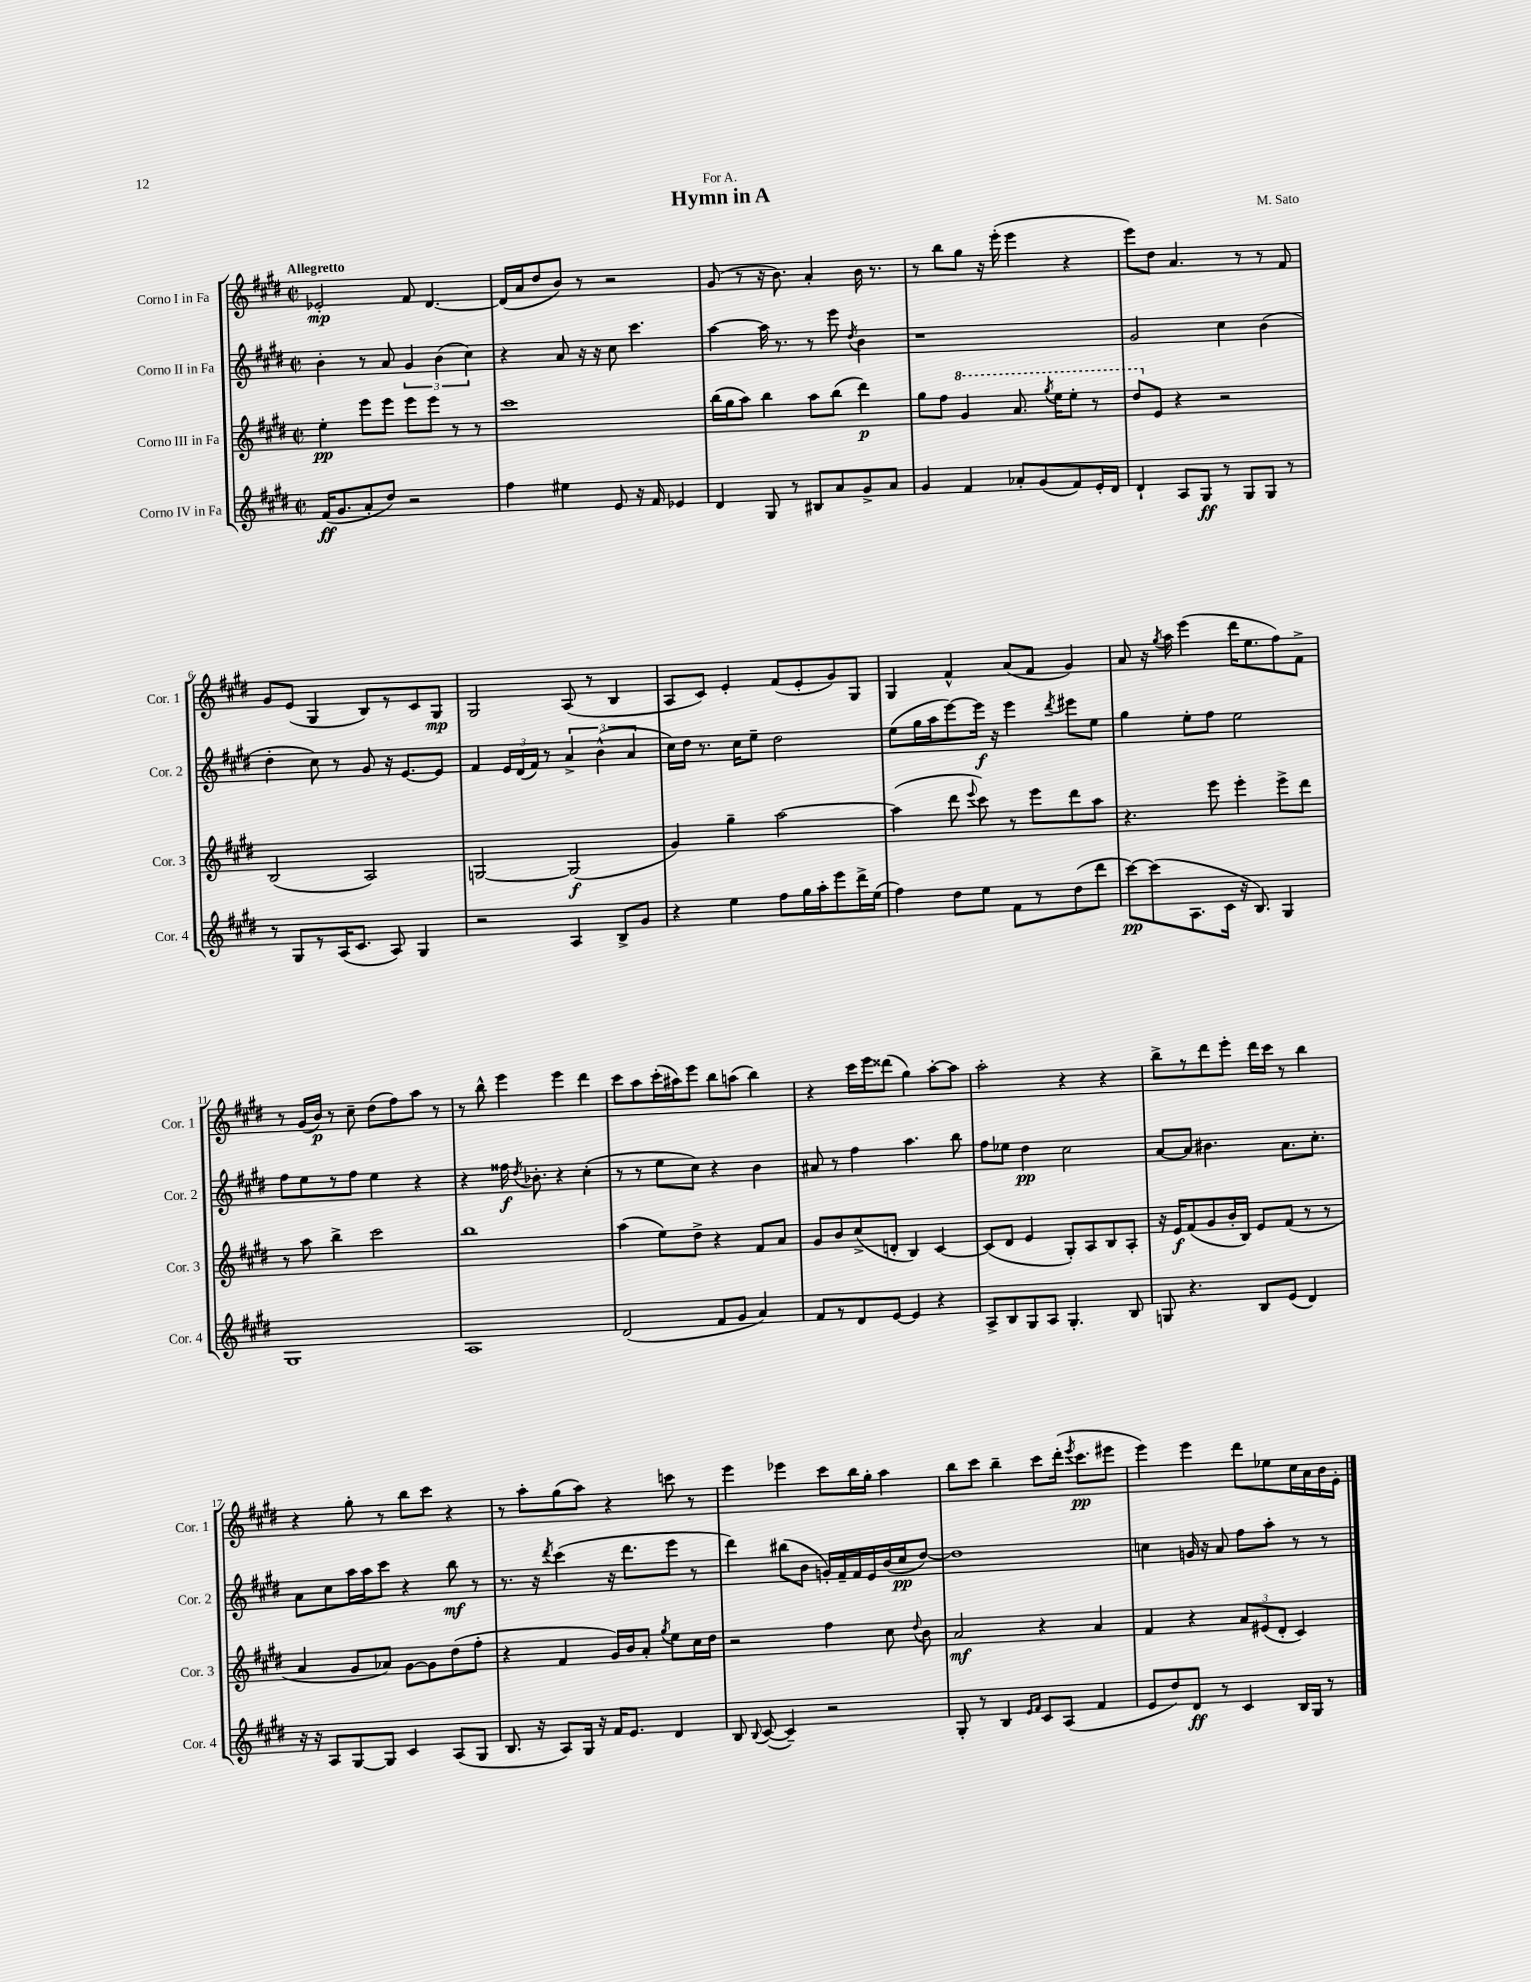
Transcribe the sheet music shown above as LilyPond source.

\header { title = "Hymn in A" composer = "M. Sato" dedication = "For A." }
<<
\new StaffGroup <<
\new Staff = "s0" \with { instrumentName = "Corno I in Fa" shortInstrumentName = "Cor. 1" } {
    \clef treble \key e \major \defaultTimeSignature \time 2/2 \tempo "Allegretto"
    \autoBeamOff ees'2-.\mp fis'8 dis'4.~ |
    dis'16[( a'16 dis''8 b'8]) r8 r2 |
    gis'8( r8 r16 b'8.) a'4-. b'16 r8. |
    r8 b''8[ gis''8] r16 e'''16-.( e'''4 r4 |
    e'''8[) dis''8] a'4. r8 r8 fis'8 |
    gis'8[ e'8]( gis4 b8[) r8 cis'8 gis8]\mp |
    gis2 a8( r8 b4 |
    a8[ cis'8]) e'4-. fis'8[( e'8-. gis'8) gis8] |
    gis4 fis'4-^ a'8[( fis'8] gis'4) |
    a'8 r16 \acciaccatura { gis''8 } a''16 e'''4( dis'''16[ e''8. fis''8) fis'8]-> |
    r8 gis'16[( b'16]\p) r8 cis''8-- dis''8[( fis''8) a''8] r8 |
    r8 b''8-^ e'''4 e'''4 dis'''4 |
    cis'''8[ a''8 cis'''16-.( ais''16) e'''8] b''8[ a''8]( b''4) |
    r4 cis'''16[ e'''16 disis'''8]( gis''4) a''8[~-. a''8] |
    a''2-. r4 r4 |
    b''8[-> r8 dis'''8 e'''8]-. dis'''16[ cis'''16] r8 b''4 |
    r4 gis''8-. r8 b''8[ cis'''8] r4 |
    r8 a''8[-. gis''8( a''8]) r4 c'''8 r8 |
    e'''4 ees'''4 cis'''8[ b''16 gis''16]-. a''4 |
    b''8[ cis'''8] b''4-- cis'''8[ dis'''16]-.( \acciaccatura { e'''8 } cis'''8.[\pp eis'''8] |
    e'''4) e'''4 dis'''8[ ees''8 cis''16 a'16 b'16 e'16]-. \bar "|." |
}
\new Staff = "s1" \with { instrumentName = "Corno II in Fa" shortInstrumentName = "Cor. 2" } {
    \clef treble \key e \major \defaultTimeSignature \time 2/2
    \autoBeamOff b'4-. r8 a'8 \tuplet 3/2 { gis'4 b'4( cis''4) } |
    r4 a'8 r16 r16 cis''8 cis'''4. |
    a''4~ a''16 r8. r8 e'''8 \acciaccatura { dis''8 } b'4 |
    r1 |
    gis'2 cis''4 b'4( |
    dis''4-. cis''8) r8 gis'8 r16 e'8.[~ e'8] |
    fis'4 \tuplet 3/2 { e'16[ dis'16( fis'16]) } r8 \tuplet 3/2 { a'4-> b'4-^( a'4 } |
    cis''16[) dis''16] r8. cis''16[ e''8]-- dis''2 |
    e''8[( gis''16 a''16 e'''8~) e'''16]\f r16 e'''4 \acciaccatura { dis'''8 } eis'''8[ e''8] |
    gis''4 e''8[-. fis''8] e''2 |
    fis''8[ e''8 r8 fis''8] e''4 r4 |
    r4 fisis''16\f \acciaccatura { dis''8 } bes'8.-. r4 cis''4-.( |
    r8 r8 e''8[ cis''8]) r4 b'4 |
    ais'8 r8 fis''4 a''4. b''8 |
    fis''8[ ees''8] dis''4\pp cis''2 |
    a'8[~ a'8] bis'4. a'8.[ cis''8.]-. |
    a'8[ cis''8 a''16 a''16 cis'''8] r4 b''8\mf r8 |
    r8. r16 \acciaccatura { dis'''8 } cis'''4( r16 dis'''8.[ e'''8] r8 |
    dis'''4) bis''8[( b'8] g'16[-.) fis'16-- fis'16 e'16 b'16( cis''16\pp dis''8]~) |
    dis''1 |
    c''4 g'16 r16 a'8 fis''8[ a''8]-. r8 r8 \bar "|." |
}
\new Staff = "s2" \with { instrumentName = "Corno III in Fa" shortInstrumentName = "Cor. 3" } {
    \clef treble \key e \major \defaultTimeSignature \time 2/2
    \autoBeamOff e''4-.\pp e'''8[ e'''8] e'''8[ e'''8] r8 r8 |
    cis'''1 |
    b''16[( gis''16 a''8]) b''4 a''8[ b''8]( dis'''4\p) |
    gis''8[ fis''8] \ottava #1 gis''4 a''8. \acciaccatura { gis'''8 } e'''16[ e'''8]-. r8 |
    dis'''8[ \ottava #0 e'8] r4 r2 |
    b2( a2) |
    g2~ g2\f( |
    gis'4) gis''4-- a''2~ |
    a''4( dis'''8 \appoggiatura { e'''8 } cis'''8) r8 e'''8[ dis'''8 a''8] |
    r4. e'''8 e'''4-. e'''8[-> dis'''8] |
    r8 a''8 b''4-> cis'''2 |
    b''1 |
    a''4( e''8[) dis''8]-> r4 fis'8[ a'8] |
    gis'8[ b'8 cis''8->( d'8]-. b4) cis'4~ |
    cis'8[( dis'8] e'4 gis8[-.) a8 b8 a8]-. |
    r16 e'16[\f fis'8( gis'8 b'16-. b16]) e'8[ fis'8]( r8 r8 |
    a'4 gis'8[ aes'8]) gis'8[~ gis'8 dis''8( fis''8]-. |
    r4 fis'4 gis'16[) b'16 a'8]-. \acciaccatura { gis''8 } e''8[ cis''16 dis''16] |
    r2 fis''4 cis''8 \appoggiatura { dis''8 } b'8 |
    a'2\mf r4 a'4 |
    fis'4 r4 \tuplet 3/2 { a'8[ eis'8( dis'8]-. } cis'4) \bar "|." |
}
\new Staff = "s3" \with { instrumentName = "Corno IV in Fa" shortInstrumentName = "Cor. 4" } {
    \clef treble \key e \major \defaultTimeSignature \time 2/2
    \autoBeamOff fis'16[\ff( gis'8. a'8-. dis''8]) r2 |
    fis''4 eis''4 e'8 r16 fis'16 ees'4 |
    dis'4 gis8 r8 bis8[ a'8 gis'8-> a'8] |
    gis'4 fis'4 aes'8[-. gis'8( fis'8) e'16-. dis'16] |
    dis'4-! a8[ gis8]\ff r8 gis8[ gis8] r8 |
    r8 gis8[ r8 a16( cis'8.] a8) gis4 |
    r2 a4 b8[-> gis'8] |
    r4 e''4 fis''8[ gis''16 a''16-. e'''8 dis'''16-> e''16]( |
    fis''4) dis''8[ e''8] fis'8[ r8 dis''8( dis'''8] |
    cis'''8[~\pp) cis'''8( a8. cis'16] r16 b8.) gis4 |
    gis1 |
    a1 |
    dis'2( fis'8[ gis'8] a'4) |
    fis'8[ r8 dis'8 e'8]~ e'4 r4 |
    a8[-> b8 gis8 a8] gis4.-. b8 |
    g8 r4. b8[ e'8]( dis'4) |
    r16 r16 a8[ gis8~ gis8] cis'4 a8[( gis8] |
    b8. r16 a8[) gis16] r16 fis'16[ e'8.] dis'4 |
    b8 \appoggiatura { b8 } cis'8~( cis'4--) r2 |
    gis8-. r8 b4 \grace { e'16[ fis'16] } cis'8[ a8]( fis'4 |
    e'8[ dis''8) dis'8]\ff r8 cis'4 b16[ gis16] r8 \bar "|." |
}
>>
>>
